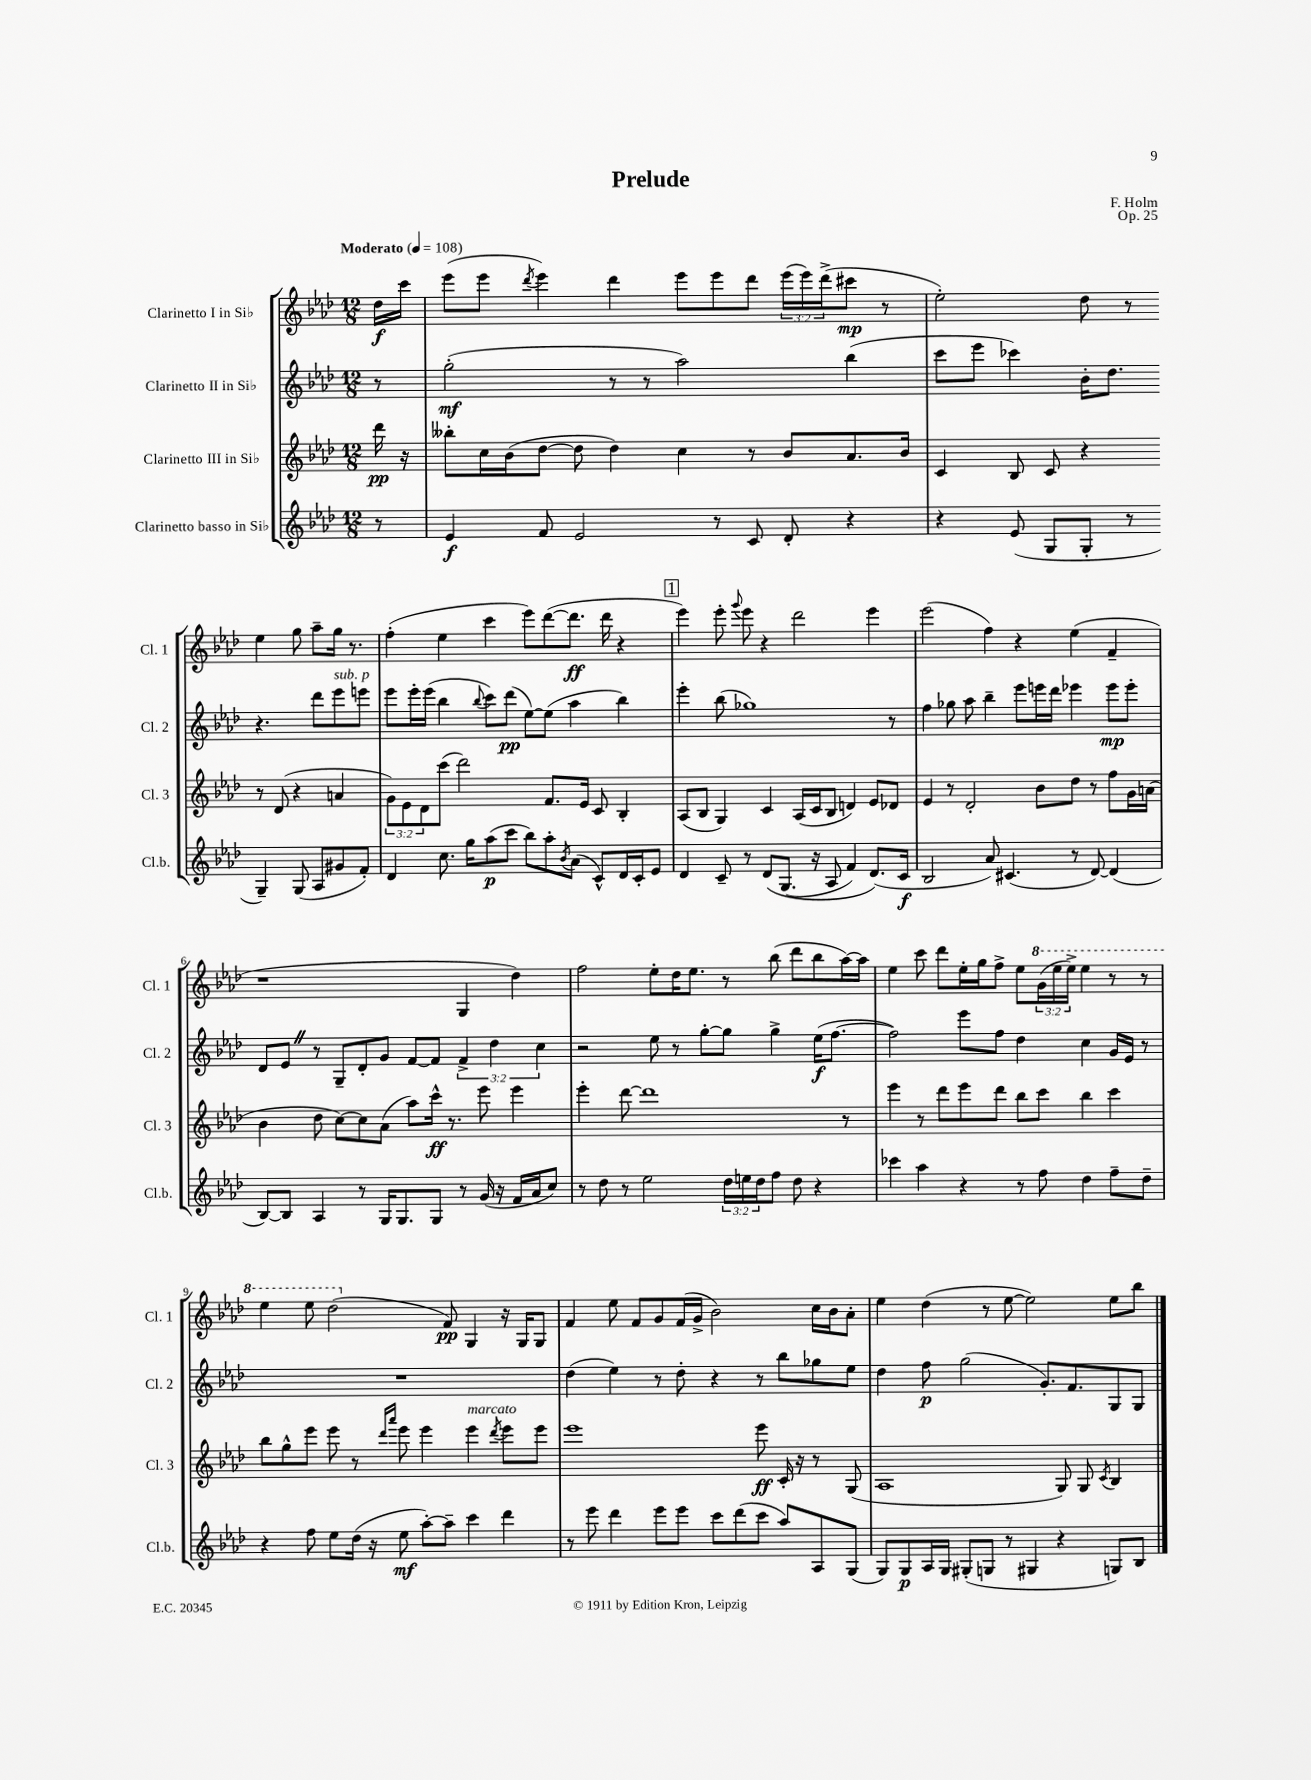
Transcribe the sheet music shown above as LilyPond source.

\header { title = "Prelude" composer = "F. Holm" opus = "Op. 25" }
<<
\new StaffGroup <<
\new Staff = "s0" \with { instrumentName = "Clarinetto I in Sib" shortInstrumentName = "Cl. 1" } {
    \clef treble \key aes \major \numericTimeSignature \time 12/8 \override Staff.TupletNumber.text = #tuplet-number::calc-fraction-text \partial 8 \tempo "Moderato" 4 = 108
    des''16\f c'''16 |
    ees'''8( ees'''8 \acciaccatura { des'''8 } ees'''4) des'''4 ees'''8 ees'''8 des'''8 \tuplet 3/2 { ees'''16( ees'''16) des'''16->( } cis'''8\mp r8 |
    ees''2-.) des''8 r8 ees''4 g''8 aes''8-- g''16 r8. |
    f''4-.( ees''4 c'''4 ees'''8) des'''8~( des'''8.\ff des'''16 r4 |
    \mark \markup { \box "1" } ees'''4) ees'''8-. \appoggiatura { g'''8 } ees'''8 r4 des'''2 ees'''4 |
    ees'''2( f''4) r4 ees''4( f'4-- |
    r1 g4 des''4) |
    f''2 ees''8-. des''16 ees''8. r8 bes''8( des'''8 bes''8 aes''16~) aes''16 |
    ees''4 c'''8 des'''8 ees''16-. g''16 f''8-> ees''8 \tuplet 3/2 { \ottava #1 g''16( ees'''16 ees'''16->) } ees'''4 r8 r8 |
    ees'''4 ees'''8 des'''2( \ottava #0 f'8\pp) g4 r16 g16 g8 |
    f'4 ees''8 f'8 g'8 f'16( g'16-> bes'2) c''16 bes'16 aes'8-. |
    ees''4 des''4( r8 ees''8~ ees''2) ees''8 bes''8 \bar "|." |
}
\new Staff = "s1" \with { instrumentName = "Clarinetto II in Sib" shortInstrumentName = "Cl. 2" } {
    \clef treble \key aes \major \numericTimeSignature \time 12/8 \override Staff.TupletNumber.text = #tuplet-number::calc-fraction-text \partial 8
    r8 |
    g''2-.\mf( r8 r8 aes''2) bes''4( |
    c'''8 ees'''8 ces'''4) bes'16-. des''8. r4. des'''8 ees'''8^\markup { \italic "sub. p" } e'''8 |
    ees'''8 ees'''16-. ees'''16( bes''4 \appoggiatura { bes''8 } c'''8) des'''8\pp( ees''8~) ees''8( aes''4 bes''4) |
    \mark \markup { \box "1" } ees'''4-. bes''8( ges''1) r8 |
    f''4 ges''8 aes''8 bes''4-- ees'''8 e'''16 des'''16 ees'''4 ees'''8\mp ees'''8-. |
    des'8 ees'8 \once \override BreathingSign.text = \markup { \musicglyph "scripts.caesura.straight" } \breathe r8 g8-- des'8-. g'8 f'8~ f'8 \tuplet 3/2 { f'4-> des''4 c''4 } |
    r2 ees''8 r8 g''8~-. g''8 g''4-> ees''16\f( f''8.~ |
    f''2) ees'''8 f''8 des''4 c''4 g'16 ees'16 r8 |
    R1. |
    des''4( ees''4) r8 des''8-. r4 r8 bes''8 ges''8 ees''8 |
    des''4 f''8\p g''2( g'8.-.) f'8. g8 g8 \bar "|." |
}
\new Staff = "s2" \with { instrumentName = "Clarinetto III in Sib" shortInstrumentName = "Cl. 3" } {
    \clef treble \key aes \major \numericTimeSignature \time 12/8 \override Staff.TupletNumber.text = #tuplet-number::calc-fraction-text \partial 8
    des'''16\pp r16 |
    beses''8-. c''16 bes'16( des''8~ des''8 des''4) c''4 r8 bes'8 aes'8. bes'16 |
    c'4 bes8 c'8 r4 r8 des'8( r4 a'4 |
    \tuplet 3/2 { g'8) ees'8 des'8 } c'''8( des'''2) f'8. ees'16 c'8 bes4-. |
    \mark \markup { \box "1" } aes8( bes8 g4) c'4 aes16( c'16 bes8 d'4) ees'8 des'8 |
    ees'4 r8 des'2-. bes'8 des''8 r8 f''8 g'16 a'16( |
    bes'4 des''8 c''8~) c''8 aes'8( aes''8) c'''16-^\ff r8. ees'''8 ees'''4 |
    ees'''4-. des'''8~ des'''1 r8 |
    ees'''4 r8 des'''8 ees'''8 des'''8 bes''8 c'''8 bes''4 c'''4 |
    bes''8 g''8-^ ees'''8 ees'''8 r8 \grace { des'''16 aes'''16 } ees'''8 ees'''4 ees'''4^\markup { \italic "marcato" } \acciaccatura { des'''8 } ees'''8 ees'''8 |
    ees'''1 ees'''8\ff c'16-. r16 r8 g8( |
    aes1 g8) g8 \acciaccatura { c'8 } bes4 \bar "|." |
}
\new Staff = "s3" \with { instrumentName = "Clarinetto basso in Sib" shortInstrumentName = "Cl.b." } {
    \clef treble \key aes \major \numericTimeSignature \time 12/8 \override Staff.TupletNumber.text = #tuplet-number::calc-fraction-text \partial 8
    r8 |
    ees'4\f f'8 ees'2 r8 c'8 des'8-. r4 |
    r4 ees'8( g8 g8-. r8 g4--) g8( aes8 gis'8 f'8-.) |
    des'4 c''8. g''16 aes''8\p( c'''8 bes''8) aes''8-. \acciaccatura { bes'8 } aes'8( c'8-^) des'16 c'16-. ees'8 |
    \mark \markup { \box "1" } des'4 c'8-- r8 des'8\( g8.( r16 aes8 f'4) des'8.(\) c'16\f |
    bes2 aes'8) cis'4.( r8 des'8~) des'4( |
    bes8~) bes8 aes4 r8 g16 g8. g8 r8 g'16( r16 f'16 aes'16 c''8) |
    r8 des''8 r8 ees''2 \tuplet 3/2 { des''16 e''16 des''16 } f''8 des''8 r4 |
    ces'''4 aes''4 r4 r8 f''8 des''4 f''8-- des''8-- |
    r4 f''8 ees''8 des''16( r16 ees''8\mf aes''8~-.) aes''8-- c'''4 des'''4 |
    r8 ees'''8 des'''4 ees'''8 ees'''8 c'''8 des'''8( c'''8 aes''8) aes8 g8( |
    g8) g8\p aes16 g16 gis8-.( g8 r8 gis4 r4 g8) bes8 \bar "|." |
}
>>
>>
